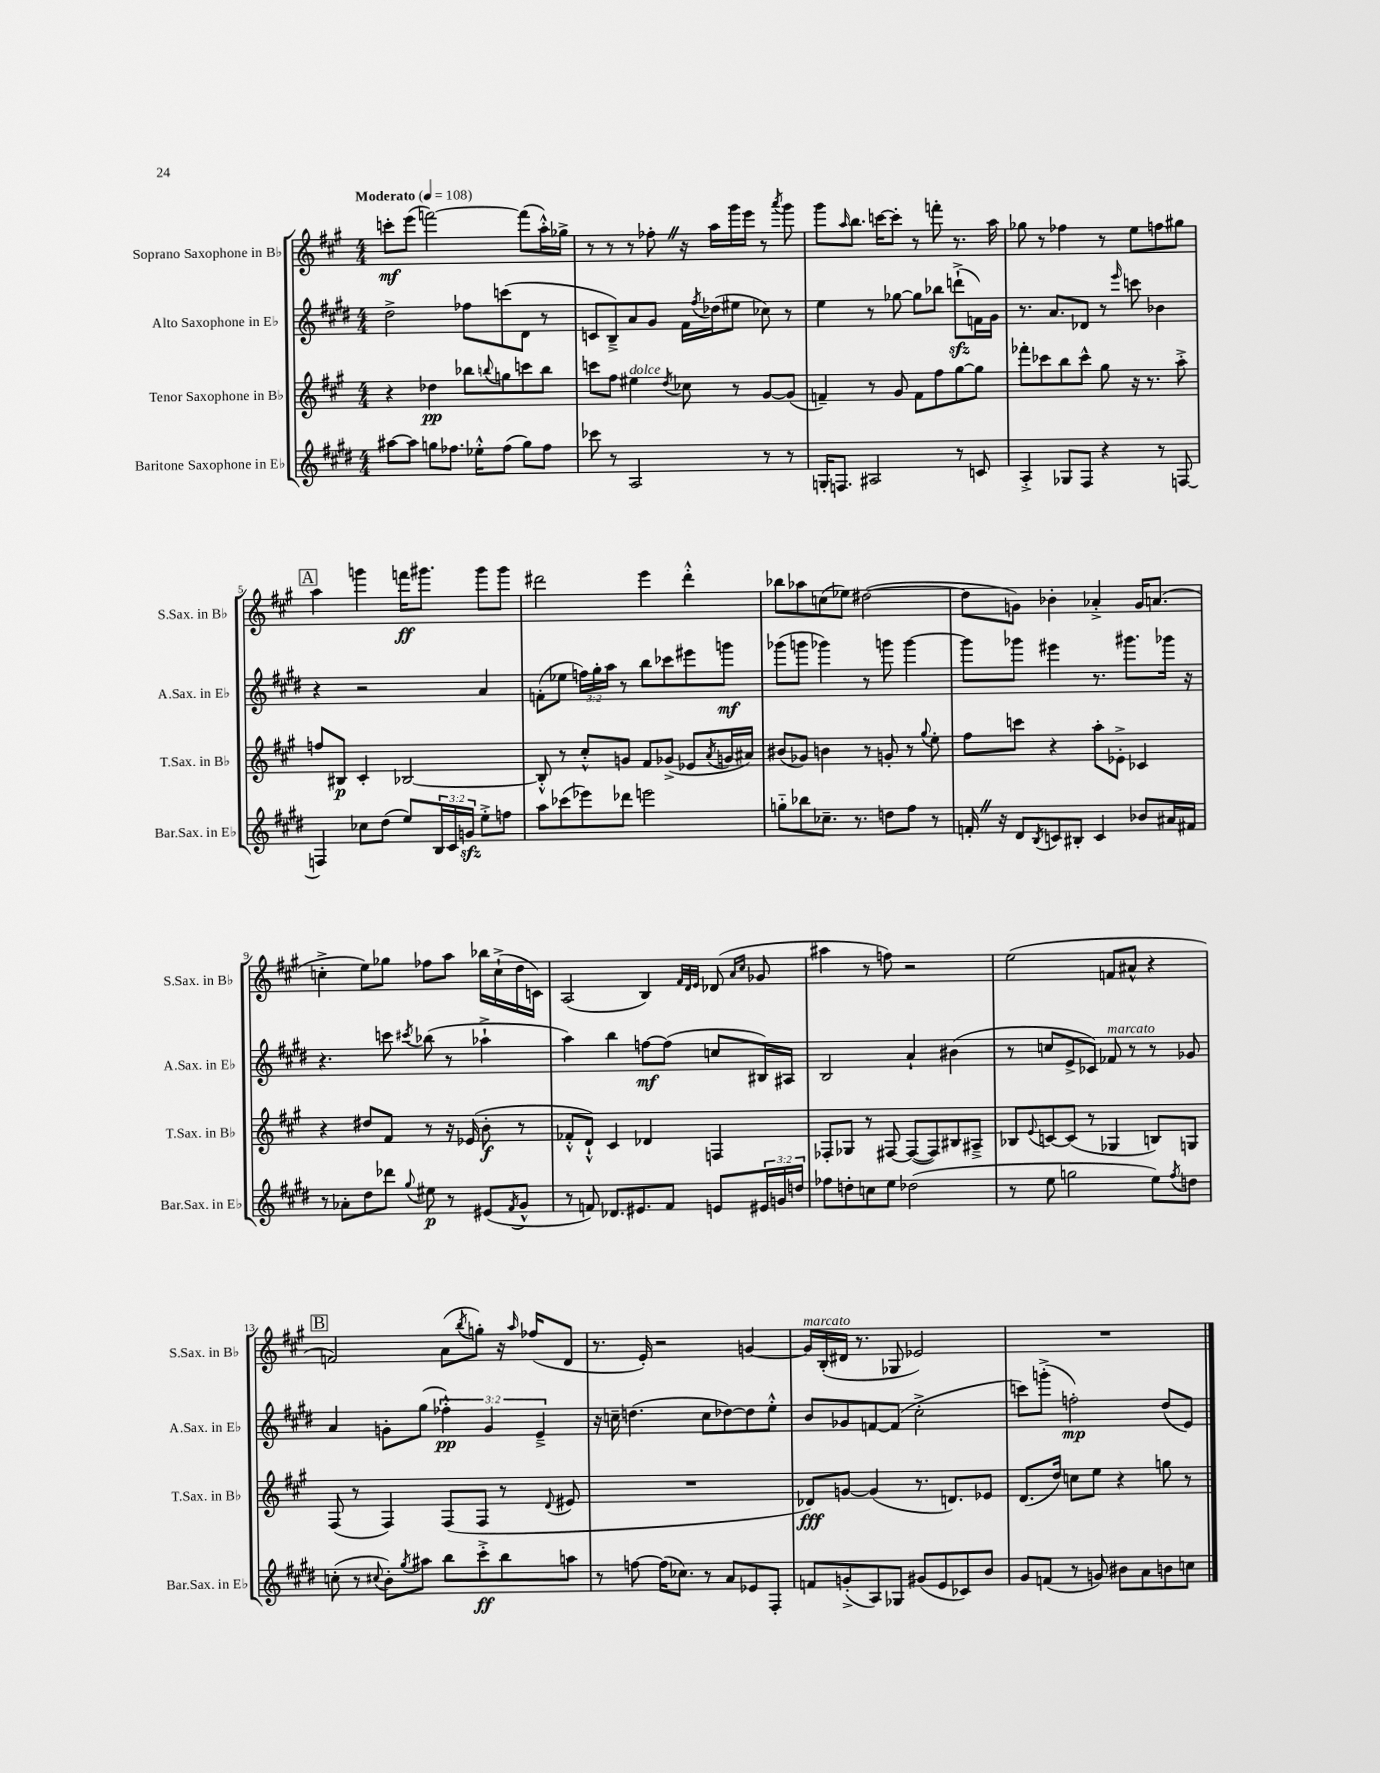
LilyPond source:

<<
\new StaffGroup <<
\new Staff = "s0" \with { instrumentName = "Soprano Saxophone in Bb" shortInstrumentName = "S.Sax. in Bb" } {
    \clef treble \key a \major \numericTimeSignature \time 4/4 \tempo "Moderato" 4 = 108
    c'''8-.\mf e'''8( f'''2~) f'''8( a''16-.-^) ges''16-> |
    r8 r8 r8 fes''8-. \once \override BreathingSign.text = \markup { \musicglyph "scripts.caesura.straight" } \breathe r16 a''16 gis'''16 e'''16 r8 \acciaccatura { a'''8 } gis'''8 |
    gis'''8 \grace { a''16 } b''8. c'''16~ c'''8-. r8 f'''8-. r8. a''16 |
    ges''8 r8 fes''4 r8 e''8 f''8 gis''8 |
    \mark \markup { \box "A" } a''4 g'''4 f'''16\ff gis'''8. gis'''8 gis'''8 |
    dis'''2 e'''4 dis'''4-.-^ |
    bes''8 aes''8 c''8( ees''8) dis''2~( |
    dis''8 g'8) bes'4-. aes'4-.-> g'16 a'8.( |
    c''4-.-> e''8) ges''8 fes''8 a''8 bes''16 c''16-!->( d''16 c'16) |
    a2( b4) \grace { fis'32 d'32 e'32 } des'8( \grace { a'16 cis''16 } ges'8 |
    ais''4 r8 f''8) r2 |
    e''2( f'8 ais'8-^ r4 |
    \mark \markup { \box "B" } f'2) a'8( \acciaccatura { b''8 } g''8-.) r16 \grace { a''16 } fes''16( d'8 |
    r8. e'16-.) r2 g'4~ |
    g'16^\markup { \italic "marcato" } b16-.( dis'16 r8. ges8 ees'2) |
    R1 \bar "|." |
}
\new Staff = "s1" \with { instrumentName = "Alto Saxophone in Eb" shortInstrumentName = "A.Sax. in Eb" } {
    \clef treble \key e \major \numericTimeSignature \time 4/4 \override Staff.TupletNumber.text = #tuplet-number::calc-fraction-text
    dis''2-> fes''8 c'''8( dis'8 r8 |
    c'8 b8--->) a'8 gis'8 fis'16 \acciaccatura { fis''8 } des''16( eis''8 ces''8) r8 |
    e''4 r8 ges''8~ ges''8 bes''8 d'''8-!->\sfz( f'16) gis'16 |
    r8. a'8. des'8 r8 \grace { e'''16 } c'''8 bes'4 |
    \mark \markup { \box "A" } r4 r2 a'4 |
    f'8-.( ees''8 \tuplet 3/2 { f''16) gis''16-. a''16 } r8 b''8 ces'''8 eis'''8 g'''8\mf |
    ges'''8( g'''8 ges'''4) r8 g'''8 g'''4~ |
    g'''8 ges'''8 eis'''4 r8. gis'''8. ges'''16 r16 |
    r4. c'''8 \acciaccatura { cis'''8 } bes''8( r8 aes''4-!-> |
    a''4) b''4 f''8~\mf f''8( c''8 bis16) ais16 |
    b2 a'4-! bis'4( |
    r8 c''8 e'8-> ces'8) fes'8^\markup { \italic "marcato" } r8 r8 ges'8 |
    \mark \markup { \box "B" } a'4 g'8-. gis''8( \tuplet 3/2 { fes''4-.-^\pp) g'4 e'4---> } |
    r16 c''16-- d''4.( c''8 des''8~) des''8 e''8-.-^ |
    b'8 ges'8 f'8~ f'8( cis''2-.-> |
    c'''8) g'''8-.->( f''2-.\mp) dis''8( e'8) \bar "|." |
}
\new Staff = "s2" \with { instrumentName = "Tenor Saxophone in Bb" shortInstrumentName = "T.Sax. in Bb" } {
    \clef treble \key a \major \numericTimeSignature \time 4/4
    r4 des''4\pp bes''8 \appoggiatura { b''8 } g''8 c'''8 b''8 |
    c'''8 fis''8 eis''4^\markup { \italic "dolce" } \acciaccatura { d''8 } ces''8 r8 gis'8~ gis'8( |
    f'4--) r8 gis'8 f'8 fis''8 gis''8~ gis''8 |
    fes'''8-. ces'''8 b''8 ces'''8-^ gis''8 r16 r8. a''8-.-> |
    \mark \markup { \box "A" } f''8 bis8\p cis'4-. bes2~ |
    bes8-.-^ r8 cis''8-.-^ g'8 fis'8 ges'8->( ees'8 \acciaccatura { a'8 } g'16 ais'16) |
    bis'8( ges'8) b'4 r8 g'8-. r8 \appoggiatura { gis''8 } e''8-. |
    fis''8 c'''8 r4 a''8-. ees'8-.-> ces'4 |
    r4 dis''8 fis'8 r8 r16 ees'16( b'8-.\f r8 |
    fes'8-.-^ d'8-!-^) cis'4 des'4 f4 |
    fes8-. ges8 r8 fis8~ fis8~( fis8) bis8 ais8---> |
    bes8 \appoggiatura { e'8 } c'8~ c'8( r8 ges4 b8) g8 |
    \mark \markup { \box "B" } fis8( r8 fis4) fis8( fis8 r8 \appoggiatura { d'8 } eis'8 |
    R1 |
    des'8\fff) g'8~ g'4( r8. d'8.) ees'8 |
    d'8.( d''16) c''8 e''8 r4 g''8 r8 \bar "|." |
}
\new Staff = "s3" \with { instrumentName = "Baritone Saxophone in Eb" shortInstrumentName = "Bar.Sax. in Eb" } {
    \clef treble \key e \major \numericTimeSignature \time 4/4 \override Staff.TupletNumber.text = #tuplet-number::calc-fraction-text
    ais''8~ ais''8 g''8 fes''8. ees''16-.-^ fes''8( g''8) fes''8 |
    ces'''8 r8 a2 r8 r8 |
    g16-. f8. ais2 r8 c'8 |
    a4-.-> ges8 fis8 r4 r8 f8~ |
    \mark \markup { \box "A" } f4 ces''8 dis''8( e''8) \tuplet 3/2 { b16 cis'16 g'16\sfz } e''8-.-> f''8 |
    a''8 ces'''8( ees'''8) des'''8 e'''2 |
    g''8-_ bes''8 ces''8.-- r8. d''8 fis''8 r8 |
    f'16-. \once \override BreathingSign.text = \markup { \musicglyph "scripts.caesura.straight" } \breathe r16 dis'8 \acciaccatura { b8 } c'8 bis8-. c'4 bes'8 ais'16 fis'16 |
    r8 aes'8-. dis''8 des'''8 \appoggiatura { gis''8 } eis''8\p r8 eis'8( \acciaccatura { fis'8 } gis'8-^ |
    r8 f'8) des'8. eis'8. f'8 e'8 \tuplet 3/2 { eis'16 g'16 d''16 } |
    fes''8 d''8-. c''8 e''8 des''2( |
    r8 e''8 g''2 e''8) \acciaccatura { fis''8 } d''8 |
    \mark \markup { \box "B" } c''8-.( r8 \appoggiatura { cis''8 } b'8-.) \acciaccatura { gis''8 } ais''8 b''8 cis'''8-.->\ff b''8 a''8 |
    r8 f''8~ f''16( ces''8.) r8 a'8 ees'8 fis8-. |
    f'8 g'8-.->( a8) ges8 gis'8( e'8 ces'8) b'8 |
    gis'8 f'8( r8 g'8) bis'8 a'8 b'8 c''8 \bar "|." |
}
>>
>>
